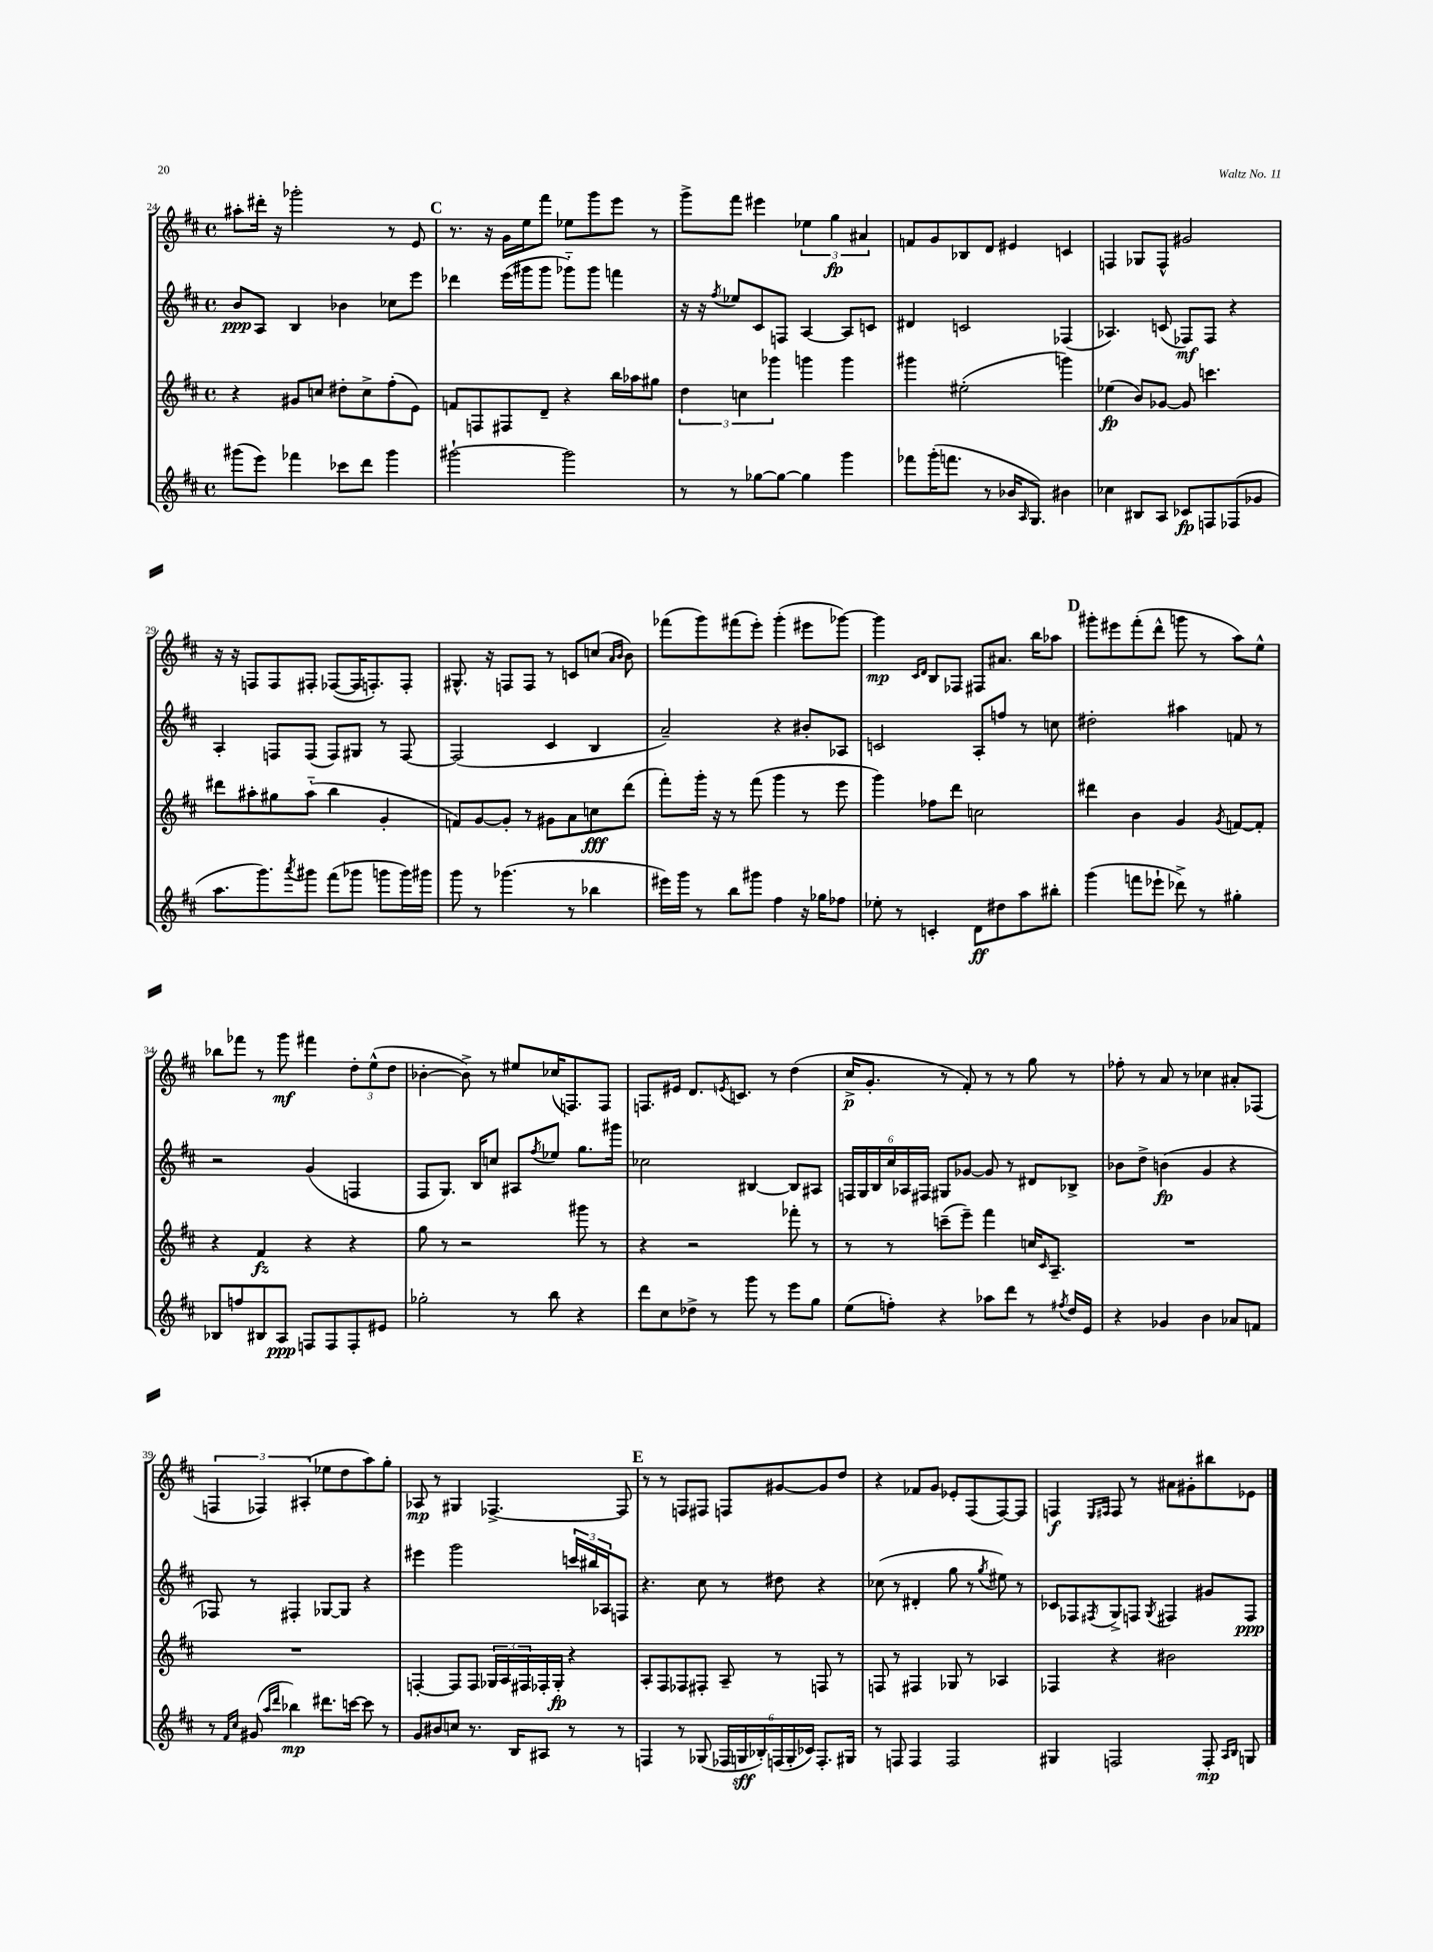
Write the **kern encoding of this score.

**kern	**dynam	**kern	**dynam	**kern	**dynam	**kern	**dynam
*part4	*part4	*part3	*part3	*part2	*part2	*part1	*part1
*staff4	*staff4	*staff3	*staff3	*staff2	*staff2	*staff1	*staff1
*clefG2	*	*clefG2	*	*clefG2	*	*clefG2	*
*k[f#c#]	*	*k[f#c#]	*	*k[f#c#]	*	*k[f#c#]	*
*M4/4	*	*M4/4	*	*M4/4	*	*M4/4	*
*met(c)	*	*met(c)	*	*met(c)	*	*met(c)	*
=24	=24	=24	=24	=24	=24	=24	=24
(8ggg#X\L	.	4r	.	8b/L	ppp	8aa#X'\L	.
8eee\J)	.	.	.	8A/J	.	16ddd#X'\Jk	.
.	.	.	.	.	.	16r	.
4fff-X\	.	8g#X/L	.	4B/	.	2ggg-X'\	.
.	.	8ccn/J	.	.	.	.	.
8ccc-X\L	.	8dd#X'\L	.	4b-X\	.	.	.
8ddd\J	.	8cc^\	.	.	.	.	.
4ggg#\	.	(8ff#'\	.	8cc-X\L	.	8r	.
.	.	8e\J)	.	8eee\J	.	8e/	.
!!LO:REH:place=s1:t=C
=25	=25	=25	=25	=25	=25	=25	=25
[2ggg#X`\	.	8fn/L	.	4ddd-X\	.	8.r	.
.	.	8Fn/	.	.	.	.	.
.	.	.	.	.	.	16r	.
.	.	8F#X/	.	(16eee\LL	.	16g\LL	.
.	.	.	.	16ggg#X\J	.	16ee\J	.
.	.	8d~/J	.	8ggg#\J	.	8fff#\J	.
2ggg#\]	.	4r	.	8ggg-X\L)	.	8ee-X\L	.
.	.	.	.	8ggg-\J	.	8ggg\	.
.	.	16bb\LL	.	4fffn\	.	8eee\J	.
.	.	16aa-X\J	.	.	.	.	.
.	.	8gg#X\J	.	.	.	8r	.
=26	=26	=26	=26	=26	=26	=26	=26
8r	.	6dd\	.	16r	.	8ggg^\L	.
.	.	.	.	16r	.	.	.
.	.	.	.	8qff#/	.	.	.
8r	.	.	.	8ee-X/L	.	8fff#\J	.
.	.	6ccn\	.	.	.	.	.
[8gg-X\L	.	.	.	8c#/	.	4eee#X\	.
.	.	6ggg-X\	.	.	.	.	.
8gg-\J_	.	.	.	8Fn/J	.	.	.
4gg-\]	.	4gggn\	.	[4A/	.	6ee-X\	.
.	.	.	.	.	.	6gg\	fp
4ggg\	.	4ggg\	.	8A/L]	.	.	.
.	.	.	.	.	.	6a#X/	.
.	.	.	.	8cn/J	.	.	.
=27	=27	=27	=27	=27	=27	=27	=27
8fff-X\L	.	4ggg#X\	.	4d#X/	.	8fn/L	.
(16ggg'\K	.	.	.	.	.	8g/	.
8.fffn\J	.	.	.	.	.	.	.
.	.	(2ee#X'\	.	2cn/	.	8B-X/	.
8r	.	.	.	.	.	8d/J	.
16b-X/KL	.	.	.	.	.	4e#X/	.
16qqA/	.	.	.	.	.	.	.
8.G/J)	.	.	.	.	.	.	.
4b#X\	.	4gggn\)	.	(4F-X/	.	4cn/	.
=28	=28	=28	=28	=28	=28	=28	=28
4cc-X\	.	(4ee-X\	fp	4.A-X/)	.	4Fn/	.
8B#X/L	.	8b/L)	.	.	.	8G-X/L	.
8A/J	.	[8g-X/J	.	(8cn/	.	8F^^/J	.
8c-X/L	fp	8g-/]	.	8F-X/L)	mf	2g#X/	.
8Fn/	.	4.cccn\	.	8F-/J	.	.	.
(8F-X/	.	.	.	4r	.	.	.
8g-X/J	.	.	.	.	.	.	.
!!LO:LB:g=z
=29	=29	=29	=29	=29	=29	=29	=29
8.aa\L	.	8ddd#X\L	.	4A'/	.	16r	.
.	.	.	.	.	.	16r	.
.	.	8aa#X'\	.	.	.	8Fn/L	.
8.ggg\)	.	.	.	.	.	.	.
.	.	8gg#X\	.	8Fn/L	.	8F/	.
8qaaa/	.	.	.	.	.	.	.
8ggg#X\J	.	(8aa#\J	.	(8F/J	.	8F#X'/J	.
(8fff#\L	.	4bb\	.	8F/L)	.	([8F-X/L	.
8ggg-X\J	.	.	.	8G#X/J	.	16F-/K]	.
.	.	.	.	.	.	8.Fn'/)	.
8gggn\L	.	4g'/	.	8r	.	.	.
16ggg\L)	.	.	.	[8F/	.	8F'/J	.
16ggg#X\JJ	.	.	.	.	.	.	.
=30	=30	=30	=30	=30	=30	=30	=30
8ggg\	.	8fn/L)	.	(2F/]	.	8.G#X^^/	.
8r	.	[8g/	.	.	.	.	.
.	.	.	.	.	.	16r	.
(4.ggg-X\	.	8g'/J]	.	.	.	8Fn/L	.
.	.	8r	.	.	.	8F/J	.
.	.	8g#X\L	.	4c#/	.	8r	.
8r	.	8a\	.	.	.	8cn/L	.
4bb-X\	.	8ccn\	fff	4B/	.	(8ccn/J	.
.	.	.	.	.	.	16qqa/LL	.
.	.	.	.	.	.	16qqb/JJ	.
.	.	(8ddd\J	.	.	.	8b\)	.
=31	=31	=31	=31	=31	=31	=31	=31
16eee#X\LL)	.	8fff#'\L)	.	2a~/)	.	(8fff-X\L	.
16ggg\JJ	.	.	.	.	.	.	.
8r	.	16ggg'\Jk	.	.	.	8ggg\)	.
.	.	16r	.	.	.	.	.
8bb\L	.	8r	.	.	.	(8fff#X\	.
8ggg#X\J	.	(8fff#\	.	.	.	8eee'\J)	.
4ff#\	.	4ggg\	.	4r	.	(4ggg'\	.
16r	.	8r	.	8b#X'/L	.	8eee#X\L	.
16gg-X\KL	.	.	.	.	.	.	.
8ff-X\J	.	8eee\	.	8A-X/J	.	[8ggg-X\J)	.
=32	=32	=32	=32	=32	=32	=32	=32
8ee-X'\	.	4ggg\)	.	2cn/	.	4ggg-\]	mp
8r	.	.	.	.	.	.	.
.	.	.	.	.	.	16qqc#/LL	.
.	.	.	.	.	.	16qqd/JJ	.
4cn'/	.	8ff-X\L	.	.	.	8B/L	.
.	.	8ddd\J	.	.	.	8F-X/J	.
8d\L	ff	2ccn\	.	8A'/L	.	8F#X/L	.
8dd#X\	.	.	.	8ffn/J	.	8.a#X/J	.
8aa\	.	.	.	8r	.	.	.
.	.	.	.	.	.	16bb\KL	.
8bb#X'\J	.	.	.	8ccn\	.	8aa-X\J	.
!!LO:REH:place=s1:t=D
=33	=33	=33	=33	=33	=33	=33	=33
(4ggg\	.	4ddd#X\	.	2dd#X'\	.	8ggg#X'\L	.
.	.	.	.	.	.	8eee#X\	.
8fffn\L	.	4b\	.	.	.	(8fff#'\	.
8eee-X`\J	.	.	.	.	.	8ddd^^\J	.
8ddd-X^\)	.	4g/	.	4aa#X\	.	8gggn\	.
8r	.	.	.	.	.	8r	.
.	.	8qg/	.	.	.	.	.
4gg#X'\	.	[8fn/L	.	8fn/	.	8aa\L)	.
.	.	8f'/J]	.	8r	.	8ee^^\J	.
!!LO:LB:g=z
=34	=34	=34	=34	=34	=34	=34	=34
8B-X/L	.	4r	.	2r	.	8bb-X\L	.
8ffn/	.	.	.	.	.	8fff-X\J	.
8B#X/	.	4f#/	fz	.	.	8r	.
8A/J	ppp	.	.	.	.	8ggg\	mf
8Fn/L	.	4r	.	(4g/	.	4fff#X\	.
8F/	.	.	.	.	.	.	.
8F'/	.	4r	.	4Fn/	.	12dd'\L	.
.	.	.	.	.	.	(12ee^^\	.
8e#X/J	.	.	.	.	.	.	.
.	.	.	.	.	.	12dd\J	.
=35	=35	=35	=35	=35	=35	=35	=35
2gg-X'\	.	8gg\	.	8F#/L	.	[4b-X'\	.
.	.	8r	.	8.G/J)	.	.	.
.	.	2r	.	.	.	8b-^\])	.
.	.	.	.	16B/KL	.	.	.
.	.	.	.	8ccn/J	.	8r	.
8r	.	.	.	8A#X/L	.	8ee#X/L	.
.	.	.	.	8qff#/	.	.	.
8bb\	.	.	.	8ee-X/J	.	(16cc-X/K	.
.	.	.	.	.	.	8.Fn/)	.
4r	.	8ggg#X\	.	8.gg\L	.	.	.
.	.	8r	.	.	.	8F/J	.
.	.	.	.	16ggg#X\Jk	.	.	.
=36	=36	=36	=36	=36	=36	=36	=36
8ddd\L	.	4r	.	2cc-X\	.	8.Fn/L	.
8cc#\	.	.	.	.	.	.	.
.	.	.	.	.	.	16e#X/Jk	.
8dd-X^\J	.	2r	.	.	.	8.d/L	.
8r	.	.	.	.	.	.	.
.	.	.	.	.	.	8qen/	.
.	.	.	.	.	.	8.cn/J	.
8ggg\	.	.	.	[4B#X/	.	.	.
8r	.	.	.	.	.	8r	.
8eee\L	.	8fff-X'\	.	8B#/L]	.	(4dd\	.
8gg\J	.	8r	.	8A#X/J	.	.	.
=37	=37	=37	=37	=37	=37	=37	=37
(8ee\L	.	8r	.	24Fn/LL	.	16cc#^/KL	p
.	.	.	.	24G/	.	.	.
.	.	.	.	.	.	8.g'/J	.
.	.	.	.	24B/	.	.	.
8ffn'\J)	.	8r	.	24cc#/	.	.	.
.	.	.	.	24A-X/	.	.	.
.	.	.	.	24F#X/JJ	.	.	.
4r	.	(8cccn~\L	.	8G#X/L	.	8r	.
.	.	8eee~\J)	.	[8g-X/J	.	8f#'/)	.
8aa-X\L	.	4fff#\	.	8g-/]	.	8r	.
8ddd\J	.	.	.	8r	.	8r	.
8r	.	16ccn/KL	.	8d#X/L	.	8gg\	.
.	.	16qqc#/	.	.	.	.	.
.	.	8.A~/J	.	.	.	.	.
8qff#X/	.	.	.	.	.	.	.
16dd/LL	.	.	.	8B-X^/J	.	8r	.
16e/JJ	.	.	.	.	.	.	.
=38	=38	=38	=38	=38	=38	=38	=38
4r	.	1r	.	8b-X\L	.	8ff-X'\	.
.	.	.	.	8dd^\J	.	8r	.
4g-X/	.	.	.	(4bn\	fp	8a/	.
.	.	.	.	.	.	8r	.
4b\	.	.	.	4g/	.	4cc-X\	.
8a-X/L	.	.	.	4r	.	8a#X'/L	.
8fn/J	.	.	.	.	.	(8F-X/J	.
!!LO:LB:g=z
=39	=39	=39	=39	=39	=39	=39	=39
8r	.	1r	.	8F-X/)	.	6Fn/	.
16qqf#/LL	.	.	.	.	.	.	.
16qqcc#/JJ	.	.	.	.	.	.	.
(8g#X/	.	.	.	8r	.	.	.
.	.	.	.	.	.	6F-X/)	.
16qqaa/LL	.	.	.	.	.	.	.
16qqddd/JJ	.	.	.	.	.	.	.
4bb-X\)	mp	.	.	4F#X'/	.	.	.
.	.	.	.	.	.	(6A#X'/	.
8.ddd#X\L	.	.	.	[8G-X/L	.	8ee-X\L	.
.	.	.	.	8G-/J]	.	8dd\	.
[16cccn\Jk	.	.	.	.	.	.	.
8ccc\]	.	.	.	4r	.	8aa\)	.
8r	.	.	.	.	.	8gg'\J	.
=40	=40	=40	=40	=40	=40	=40	=40
8g/L	.	[4Fn'/	.	4eee#X\	.	8A-X/	mp
8b#X/	.	.	.	.	.	8r	.
8ccn/J	.	8F/L]	.	2ggg\	.	4G#X/	.
8.r	.	8F/J	.	.	.	.	.
.	.	24G-X/LL	.	.	.	[4.F-X^/	.
.	.	24A/	.	.	.	.	.
16B/KL	.	.	.	.	.	.	.
.	.	24F#X/	.	.	.	.	.
8A#X/J	.	16F-X'/	.	.	.	.	.
.	.	16G-'/JJ	fp	.	.	.	.
8r	.	4r	.	24cccn/LL	.	.	.
.	.	.	.	24bb#X/	.	.	.
.	.	.	.	24A-X/J	.	.	.
8r	.	.	.	8Fn/J	.	8F-/]	.
!!LO:REH:place=s1:t=E
=41	=41	=41	=41	=41	=41	=41	=41
4Fn/	.	8A'/L	.	4.r	.	8r	.
.	.	8F#/	.	.	.	8r	.
8r	.	8F-X/	.	.	.	8Fn/L	.
(8G-X/	.	8F#X'/J	.	8cc#\	.	8F#X/J	.
24F-X/LL	.	8A~/	.	8r	.	8Fn/L	.
24Gn/	sff	.	.	.	.	.	.
24B-X'/)	.	.	.	.	.	.	.
(24Fn/	.	8r	.	8dd#X\	.	[8g#X/	.
24G'/	.	.	.	.	.	.	.
24c-X/JJ)	.	.	.	.	.	.	.
8.F'/L	.	8Fn/	.	4r	.	8g#/]	.
.	.	8r	.	.	.	8dd/J	.
16G#X/Jk	.	.	.	.	.	.	.
=42	=42	=42	=42	=42	=42	=42	=42
8r	.	8Fn/	.	(8cc-X\	.	4r	.
8Fn/	.	8r	.	8r	.	.	.
4F/	.	4F#X/	.	4d#X'/	.	8f-X/L	.
.	.	.	.	.	.	8g/J	.
2F/	.	8G-X/	.	8gg\	.	8e-X'/L	.
.	.	8r	.	8r	.	(8F#/	.
.	.	.	.	8qgg/	.	.	.
.	.	4A-X/	.	8ee#X\)	.	[8F#/)	.
.	.	.	.	8r	.	8F#/J]	.
=43	=43	=43	=43	=43	=43	=43	=43
4G#X/	.	4F-X/	.	8c-X/L	.	4Fn/	f
.	.	.	.	8F-X/	.	.	.
.	.	.	.	.	.	16qqE/LL	.
.	.	.	.	8qF#X/	.	16qqF#X/JJ	.
2Fn/	.	4r	.	8G^/	.	8F#/	.
.	.	.	.	8Fn/J	.	8r	.
.	.	.	.	8qG/	.	.	.
.	.	2b#X\	.	4F#X/	.	8a#X\L	.
.	.	.	.	.	.	8g#X'\	.
8F'/	mp	.	.	8g#X/L	.	8bb#X\	.
16qqA/LL	.	.	.	.	.	.	.
16qqB/JJ	.	.	.	.	.	.	.
8Gn/	.	.	.	8F#/J	ppp	8e-X\J	.
==	==	==	==	==	==	==	==
*-	*-	*-	*-	*-	*-	*-	*-
